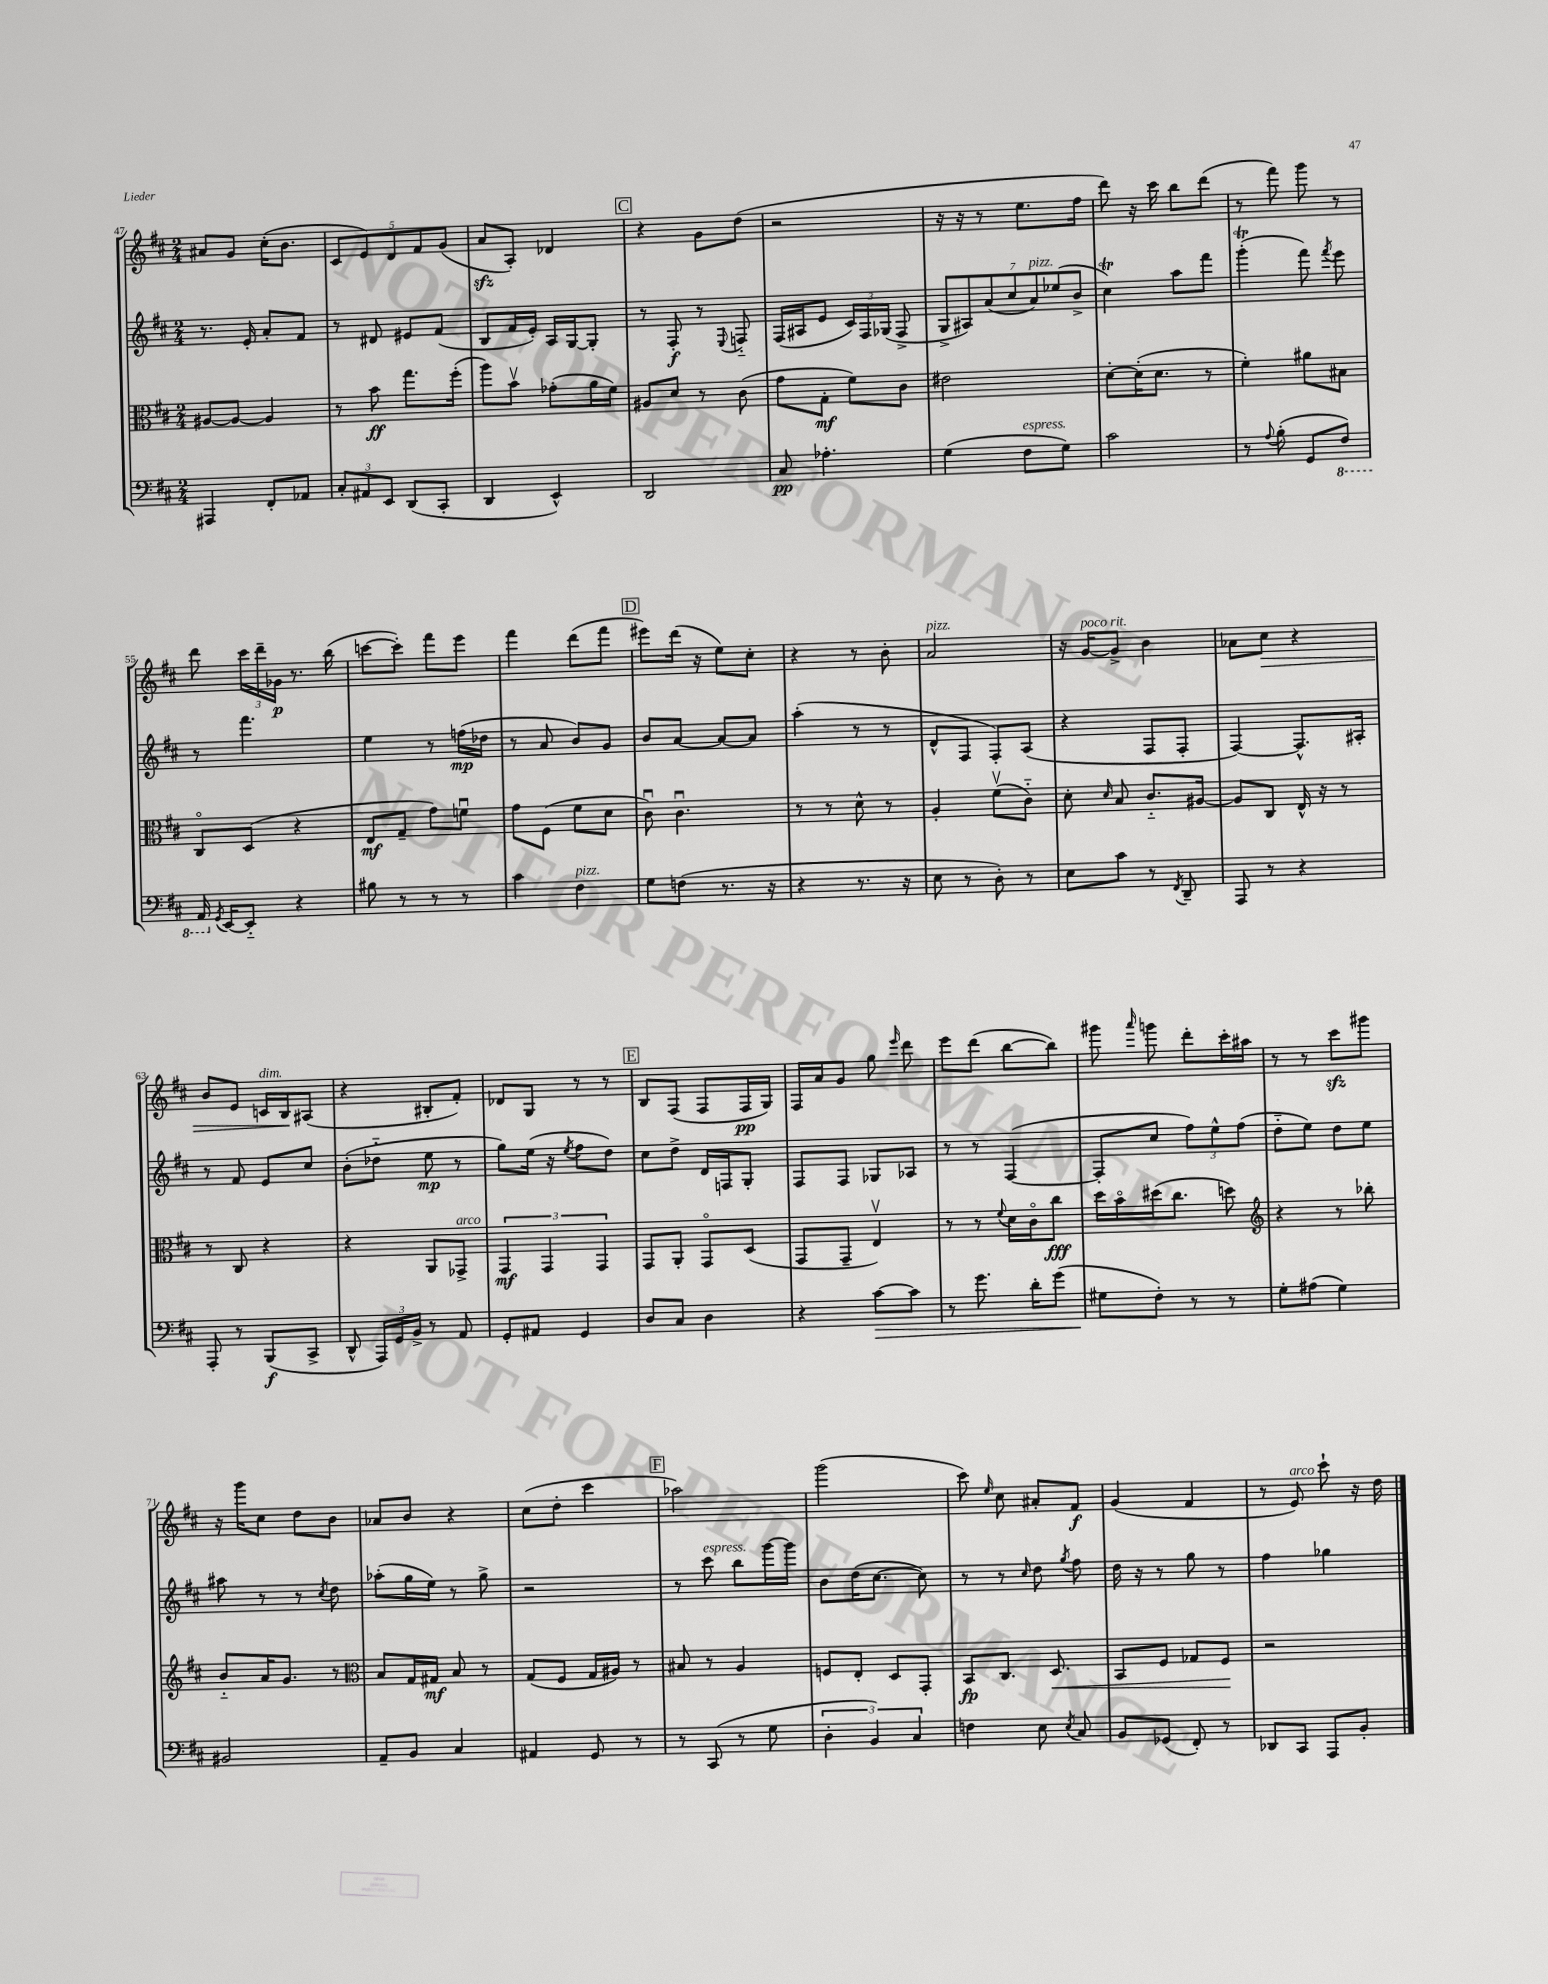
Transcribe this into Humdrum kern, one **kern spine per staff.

**kern	**kern	**kern	**kern
*staff4	*staff3	*staff2	*staff1
*clefF4	*clefC3	*clefG2	*clefG2
*k[f#c#]	*k[f#c#]	*k[f#c#]	*k[f#c#]
*M2/4	*M2/4	*M2/4	*M2/4
4AAA#/	[8A#/L	8.r	8a#/L
.	8A#/_J	.	8g/J
.	.	16e'/	.
8FF#'/L	4A#/]	8a'/L	(16cc#'\LK
.	.	.	8.b\J
8AA-/J	.	8f#/J	.
=	=	=	=
12C#'/L	8r	8r	10c#/L
12AA#/	.	.	.
.	.	.	10e/)
.	8b\	8d#/	.
12EE/J	.	.	.
.	.	.	10d/
(8DD/L	8.gg\L	8e#/L	.
.	.	.	10f#/
8CC#'/J	.	(8f#/J	.
.	.	.	(10g/J
.	(16ff#'\Jk	.	.
=	=	=	=
4DD/	8aa\L)	8B/L	8a/L
.	8bv\J	16f#/L	8A'/J)
.	.	16e'/JJ)	.
4EE^^/)	(8g-'\L	16A/LL	4d-/
.	.	[16G/J	.
.	16a\L	8G'/]J	.
.	16f#\JJ)	.	.
=	=	=	=
2DD/	8A#/L	8r	4r
.	8d/J	8F#'/	.
.	8r	8r	8g\L
.	.	8qqE/	.
.	(8c#\	8F'~/	(8dd\J
=	=	=	=
8C#/	8g\L	(16F#/LL	2r
.	.	16A#/J	.
4.A-'\	8G'\J	8e/J	.
.	8f#\L)	24c#/LL)	.
.	.	24F#/	.
.	.	(24G-/JJ	.
.	8c#\J	8F#^/	.
=	=	=	=
(4G\	2e#\	14G^/L	16r
.	.	.	16r
.	.	14A#/)	.
.	.	.	8r
.	.	(14a/	.
.	.	14cc#/	.
8F#\L	.	.	8.ee\L
.	.	14a/)	.
.	.	(14ee-/	.
8G\J)	.	.	.
.	.	14b^/J	.
.	.	.	16ff#\Jk
=	=	=	=
2c#\	[8d'\L	4cc#\)	8ddd\)
.	(16d'\]K	.	16r
.	8.d\J	.	16ccc#\
.	.	8aa\L	8bb\L
.	8r	8fff#\J	(8ddd\J
=	=	=	=
8r	4f#'\)	(4ggg'\	8r
8qqA/	.	.	.
(8B'\	.	.	8fff#\)
8GG/L	8a#\L	8fff#\)	8ggg\
.	.	8qfff#/	.
8FF#/J)	8B#\J	8eee\	8r
=	=	=	=
16AAA/	8C#o/L	8r	8ddd\
8qGG/	.	.	.
[16EE/LK	.	.	.
8EE'~/]J	(8D/J	4.fff#\	24ccc#\LL
.	.	.	24ddd~\
.	.	.	24g-\JJ
4r	4r	.	8.r
.	.	.	(16bb\
=	=	=	=
8B#\	8E/L	4ee\	[8ccc\L
8r	8G~/J	.	8ccc'\]J)
8r	8g\L)	8r	8fff#\L
8r	8fu\J	(16ff\LL	8eee\J
.	.	16dd-\JJ	.
=	=	=	=
4c#\	8g\L	8r	4fff#\
.	(8F#\J	8a/	.
4F#\	8f#\L	8b/L)	(8ddd\L
.	8d\J	8g/J	8fff#\J
=	=	=	=
8G\L	8c#u\)	8b/L	8eee#\L)
(8F\J	4.c#u\	[8a/J	(16ddd\Jk
.	.	.	16r
8.r	.	8a/_L	8ee\L)
.	.	8a/]J	8cc#'\J
16r	.	.	.
=	=	=	=
4r	8r	(4aa'\	4r
.	8r	.	.
8.r	8d^^\	8r	8r
.	8r	8r	8b'\
16r	.	.	.
=	=	=	=
8E\	4A'/	8d^^/L	2a/
8r	.	8F#/J	.
8D'\)	(8f#v\L	8F#'/L)	.
8r	8c#'~\J)	(8A/J	.
=	=	=	=
8E\L	8d'\	4r	16r
.	.	.	[16g/LK
.	16qqd/	.	.
8c#\J	8B/	.	8g^/]J
8r	8.c#'~/L	8F#/L	4b\
8qFF#/	.	.	.
8DD~/	.	8F#'/J	.
.	[16A#/Jk	.	.
=	=	=	=
8AAA/	8A#/]L	[4F#/)	8a-\L
8r	8C#/J	.	8cc#\J
4r	16E^^/	8.F#^^/]L	4r
.	16r	.	.
.	8r	.	.
.	.	16A#'/Jk	.
=	=	=	=
8AAA'/	8r	8r	8b/L
8r	8C#/	8f#/	8e/J
(8BBB/L	4r	8e/L	16c/LL
.	.	.	16B/J
8CC#^/J	.	8cc#/J	(8A#/J
=	=	=	=
8DD^^/	4r	(8b'\L	4r
24AAA/LL)	.	8dd-'~\J	.
24GG/	.	.	.
24BB^/JJ	.	.	.
8r	8AA/L	8ee\	8B#'/L
8AA/	8GG-^/J	8r	8f#'/J)
=	=	=	=
8GG'/L	6GG/	8gg\L)	8d-/L
8AA#/J	.	(16ee\Jk	8G/J
.	6GG/	.	.
.	.	16r	.
.	.	8qee/	.
4GG/	.	8ff#\L	8r
.	6GG/	.	.
.	.	8dd\J)	8r
=	=	=	=
8D/L	8GG/L	8cc#\L	8B/L
8C#/J	8AA'/J	8dd^\J	(8F#/J
4D\	8GGo/L	16d/LL	8F#/L
.	.	16F/J	.
.	(8D/J	8G'/J	16F#/L
.	.	.	16G/JJ)
=	=	=	=
4r	8GG/L	8F#/L	16F#/LL
.	.	.	16a/J
.	8GG~/J	8F#/J	8g/J
[8c#\L	4Ev/)	8G-/L	8gg\
.	.	.	16qqeee/
8c#\]J	.	8A-/J	8ddd\
=	=	=	=
8r	8r	8r	8eee\L
8.g\	8r	8r	(8ddd\J
.	8qqf#/	.	.
.	16d\LL	([4F#/	[8bb\L
16d'\LK	16c#o\J	.	.
(8g\J	8cc#\J	.	8bb\]J)
=	=	=	=
8G#\L	16dd\LL	8F#'/]L	8ggg#\
.	16bo\	.	.
.	.	.	16qqaaa/
8F#'\J)	(16dd#\J	8cc#/J	8ggg\
.	8.cc#\J	.	.
8r	.	12ff#\L)	8ddd'\L
.	.	12ee^^\	.
8r	8dd\)	.	16ccc#'\L
.	.	(12ff#\J	.
.	.	.	16aa#\JJ
=	=	=	=
*	*clefG2	*	*
8G'\L	4r	8dd'~\L	8r
(8A#\J	.	8ee\J)	8r
4G\)	8r	8dd\L	8ccc#\L
.	8bb-'\	8ee\J	8ggg#\J
=	=	=	=
2BB#/	8b'~/L	8aa#\	16r
.	.	.	16ggg\LK
.	16a/K	8r	8cc#\J
.	8.g/J	.	.
.	.	8r	8dd\L
.	.	8qcc#/	.
.	8r	8dd\	8b\J
=	=	=	=
*	*clefC3	*	*
8AA~/L	8B/L	(8aa-'\L	8a-/L
8BB/J	16G/L	16gg\L	8b/J
.	16G#/JJ	16ee\JJ)	.
4C#/	8B/	8r	4r
.	8r	8gg^\	.
=	=	=	=
4AA#/	(8G/L	2r	(8cc#\L
.	8F#/J	.	8dd'\J
8GG/	16G/LL	.	4ccc#\
.	16A#/JJ)	.	.
8r	8r	.	.
=	=	=	=
8r	8B#/	8r	2aa-\)
(8CC#/	8r	8ccc#\	.
8r	4A/	8bb\L	.
8G\	.	[16ggg\L	.
.	.	16ggg\]JJ	.
=	=	=	=
6D'\	8F/L	8b\L	(2ggg\
.	8E'/J	(16dd\K	.
6BB/)	.	.	.
.	.	[8.cc#\J	.
.	8D/L	.	.
6C#/	.	.	.
.	8GG'/J	8cc#\])	.
=	=	=	=
4F\	8BB/L	8r	8ccc#\)
.	.	.	16qqee/
.	8.C#/J	8r	8cc#\
.	.	16qqcc#/	.
8E\	.	8dd\	8a#'/L
.	8.D/	.	.
8qE/	.	8qgg/	.
8C#/	.	8ff#\	8f#/J
=	=	=	=
8BB/L	8BB/L	16dd\	(4g/
.	.	16r	.
(8GG-/J	8F#/J	8r	.
8FF#'/)	8G-/L	8gg\	4f#/
8r	8F#/J	8r	.
=	=	=	=
8DD-/L	2r	4ff#\	8r
8CC#/J	.	.	8e/)
8AAA/L	.	4gg-\	8ccc#`\
8BB'/J	.	.	16r
.	.	.	16dd\
==	==	==	==
*-	*-	*-	*-
